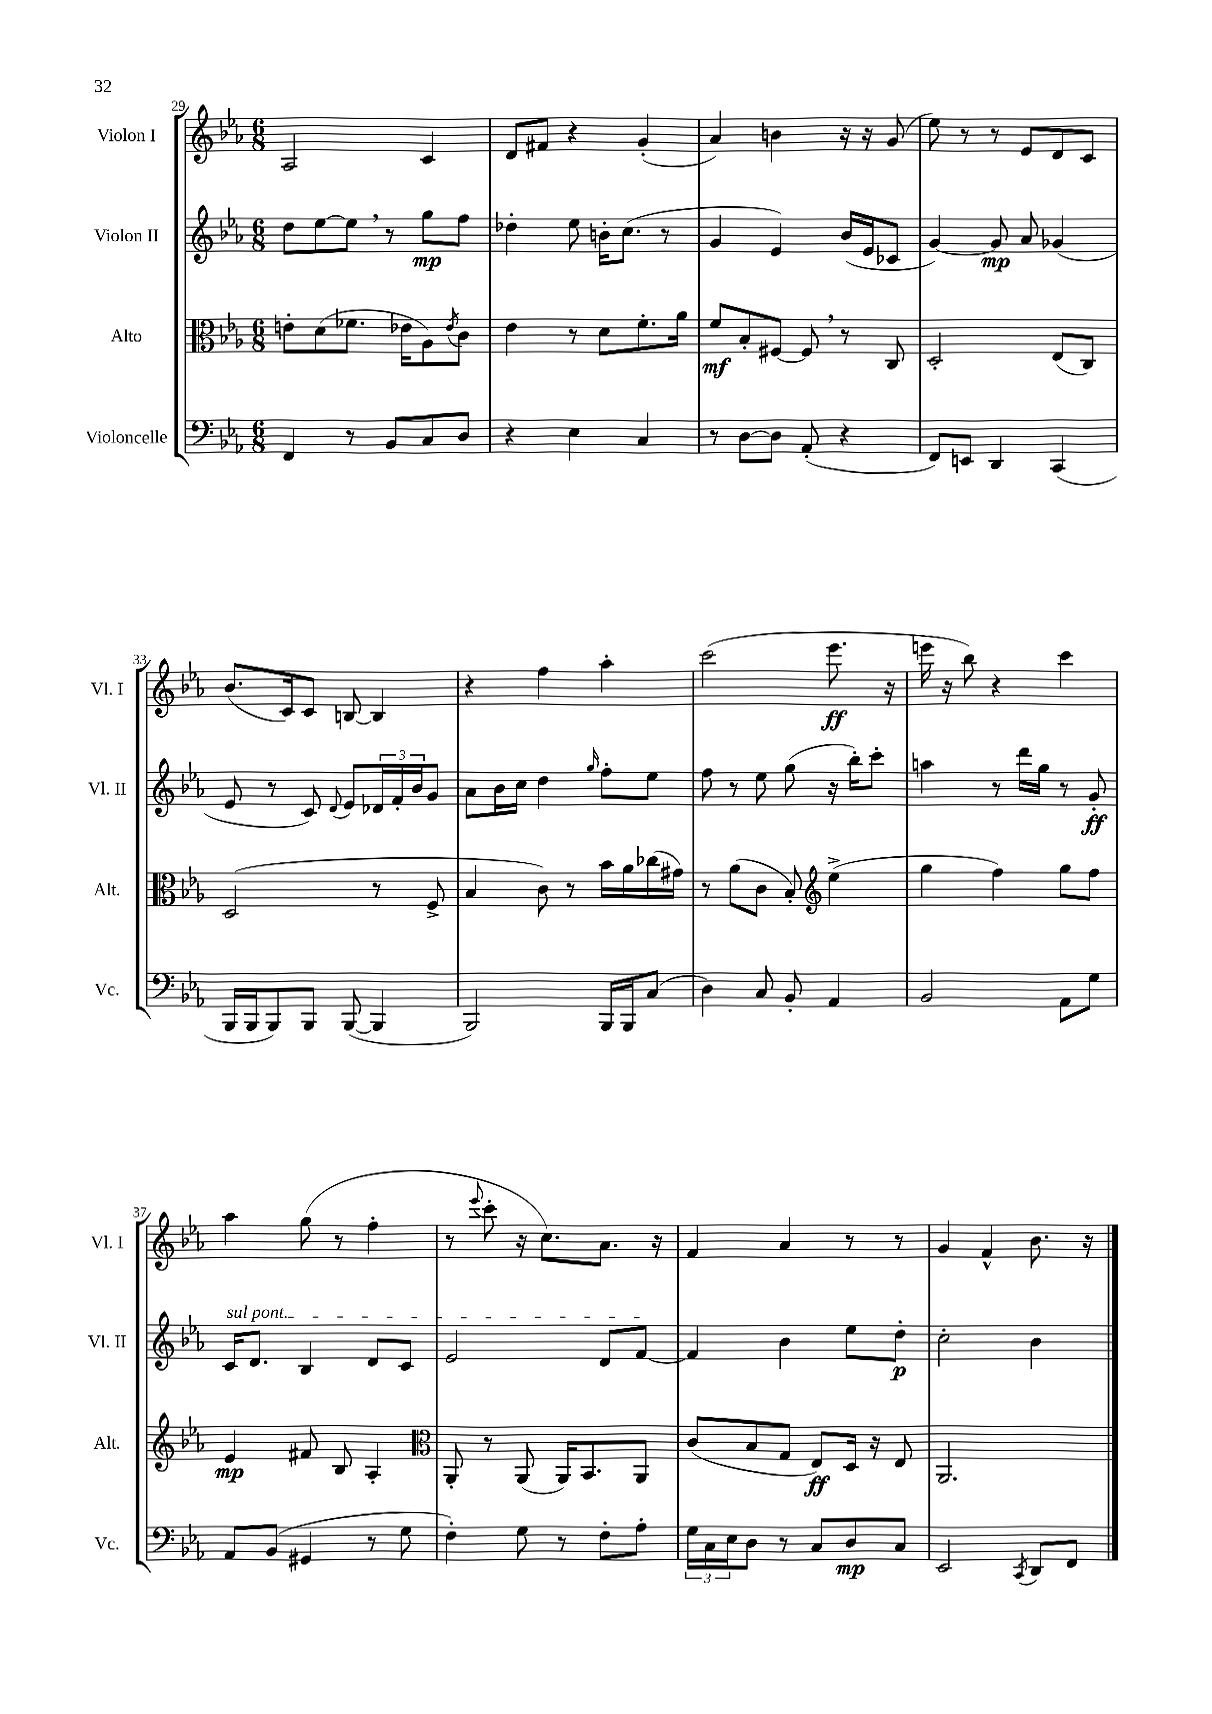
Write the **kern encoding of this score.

**kern	**dynam	**kern	**dynam	**kern	**dynam	**kern	**dynam
*part4	*part4	*part3	*part3	*part2	*part2	*part1	*part1
*staff4	*staff4	*staff3	*staff3	*staff2	*staff2	*staff1	*staff1
*I"Violoncelle	*	*I"Alto	*	*I"Violon II	*	*I"Violon I	*
*I'Vc.	*	*I'Alt.	*	*I'Vl. II	*	*I'Vl. I	*
*clefF4	*	*clefC3	*	*clefG2	*	*clefG2	*
*k[b-e-a-]	*	*k[b-e-a-]	*	*k[b-e-a-]	*	*k[b-e-a-]	*
*M6/8	*	*M6/8	*	*M6/8	*	*M6/8	*
=29	=29	=29	=29	=29	=29	=29	=29
4FF/	.	8en'\L	.	8dd\L	.	2A-/	.
.	.	(8d\	.	[8ee-\	.	.	.
8r	.	8.f-X\J	.	8ee-,\J]	.	.	.
8BB-/L	.	.	.	8r	.	.	.
.	.	16e-X\KL	.	.	.	.	.
8C/	.	8A-\)	.	8gg\L	mp	4c/	.
.	.	8qe-/	.	.	.	.	.
8D/J	.	8c\J	.	8ff\J	.	.	.
=30	=30	=30	=30	=30	=30	=30	=30
4r	.	4e-\	.	4dd-X'\	.	8d/L	.
.	.	.	.	.	.	8f#X/J	.
4E-\	.	8r	.	8ee-\	.	4r	.
.	.	8d\L	.	16bn'\KL	.	.	.
.	.	.	.	(8.cc\J	.	.	.
4C/	.	8.f'\	.	.	.	(4g'/	.
.	.	.	.	8r	.	.	.
.	.	16a-\Jk	.	.	.	.	.
=31	=31	=31	=31	=31	=31	=31	=31
8r	.	8f/L	mf	4g/	.	4a-/)	.
[8D\L	.	8B-'/	.	.	.	.	.
8D\J]	.	[8F#X/J	.	4e-/)	.	4bn\	.
(8AA-'/	.	8F#,/]	.	.	.	.	.
4r	.	8r	.	(16b-/LL	.	16r	.
.	.	.	.	16e-/J	.	16r	.
.	.	8C/	.	8c-X/J	.	(8g/	.
=32	=32	=32	=32	=32	=32	=32	=32
8FF/L)	.	2D'/	.	[4g/)	.	8ee-\)	.
8EEn/J	.	.	.	.	.	8r	.
4DD/	.	.	.	8g/]	mp	8r	.
.	.	.	.	8a-/	.	8e-/L	.
(4CC/	.	(8E-/L	.	(4g-X/	.	8d/	.
.	.	8C/J)	.	.	.	8c/J	.
!!LO:LB:g=z
=33	=33	=33	=33	=33	=33	=33	=33
16BBB-/LL	.	(2D/	.	8e-/	.	(8.b-/L	.
16BBB-/J	.	.	.	.	.	.	.
8BBB-/)	.	.	.	8r	.	.	.
.	.	.	.	.	.	16c/k)	.
8BBB-/J	.	.	.	8c/)	.	8c/J	.
.	.	.	.	8qqd/	.	.	.
([8BBB-/	.	.	.	8e-/L	.	[8Bn/	.
4BBB-/]	.	8r	.	24d-X/L	.	4B/]	.
.	.	.	.	24f'/	.	.	.
.	.	.	.	24b-/J	.	.	.
.	.	8F^/	.	8g/J	.	.	.
=34	=34	=34	=34	=34	=34	=34	=34
2BBB-/)	.	4B-/	.	8a-\L	.	4r	.
.	.	.	.	16b-\L	.	.	.
.	.	.	.	16cc\JJ	.	.	.
.	.	8c\)	.	4dd\	.	4ff\	.
.	.	8r	.	.	.	.	.
.	.	.	.	16qqgg/	.	.	.
16BBB-/LL	.	16b-\LL	.	8ff'\L	.	4aa-'\	.
16BBB-/J	.	16a-\	.	.	.	.	.
(8C/J	.	(16cc-X\	.	8ee-\J	.	.	.
.	.	16g#X\JJ)	.	.	.	.	.
=35	=35	=35	=35	=35	=35	=35	=35
4D\)	.	8r	.	8ff\	.	(2ccc\	.
.	.	(8a-\L	.	8r	.	.	.
8C/	.	8c\J	.	8ee-\	.	.	.
8BB-'/	.	8B-'/)	.	(8gg\	.	.	.
*	*	*clefG2	*	*	*	*	*
4AA-/	.	(4ee-^\	.	16r	.	8.eee-\	ff
.	.	.	.	16bb-'\KL)	.	.	.
.	.	.	.	8ccc'\J	.	.	.
.	.	.	.	.	.	16r	.
=36	=36	=36	=36	=36	=36	=36	=36
2BB-/	.	4gg\	.	4aan\	.	16eeen\	.
.	.	.	.	.	.	16r	.
.	.	.	.	.	.	8bb-\)	.
.	.	4ff\)	.	8r	.	4r	.
.	.	.	.	16ddd\LL	.	.	.
.	.	.	.	16gg\JJ	.	.	.
8AA-\L	.	8gg\L	.	8r	.	4ccc\	.
8G\J	.	8ff\J	.	8g'/	ff	.	.
!!LO:LB:g=z
=37	=37	=37	=37	=37	=37	=37	=37
!	!	!	!	!LO:TX:a:i:t=sul pont.	!	!	!
8AA-/L	.	4e-/	mp	16c/KL	.	4aa-\	.
.	.	.	.	8.d/J	.	.	.
(8BB-/J	.	.	.	.	.	.	.
4GG#X/	.	8f#X/	.	4B-/	.	(8gg\	.
.	.	8B-/	.	.	.	8r	.
8r	.	4A-'/	.	8d/L	.	4ff'\	.
8G\	.	.	.	8c/J	.	.	.
=38	=38	=38	=38	=38	=38	=38	=38
*	*	*clefC3	*	*	*	*	*
4F'\)	.	8AA-'/	.	2e-/	.	8r	.
.	.	.	.	.	.	8qqeee-/	.
.	.	8r	.	.	.	8ccc'\	.
8G\	.	(8AA-/	.	.	.	16r	.
.	.	.	.	.	.	8.cc\L)	.
8r	.	16AA-/KL)	.	.	.	.	.
.	.	8.BB-/	.	.	.	.	.
8F'\L	.	.	.	8d/L	.	8.a-\J	.
8A-'\J	.	8AA-/J	.	[8f/J	.	.	.
.	.	.	.	.	.	16r	.
=39	=39	=39	=39	=39	=39	=39	=39
24G\LL	.	(8c/L	.	4f/]	.	4f/	.
24C\	.	.	.	.	.	.	.
24E-\J	.	.	.	.	.	.	.
8D\J	.	8B-/	.	.	.	.	.
8r	.	8G/J	.	4b-\	.	4a-/	.
8C/L	.	8E-/L)	ff	.	.	.	.
8D/	mp	16D/Jk	.	8ee-\L	.	8r	.
.	.	16r	.	.	.	.	.
8C/J	.	8E-/	.	8dd'\J	p	8r	.
=40	=40	=40	=40	=40	=40	=40	=40
2EE-/	.	2.AA-/	.	2cc'\	.	4g/	.
.	.	.	.	.	.	4f^^/	.
8qCC/	.	.	.	.	.	.	.
8DD/L	.	.	.	4b-\	.	8.b-\	.
8FF/J	.	.	.	.	.	.	.
.	.	.	.	.	.	16r	.
==	==	==	==	==	==	==	==
*-	*-	*-	*-	*-	*-	*-	*-
